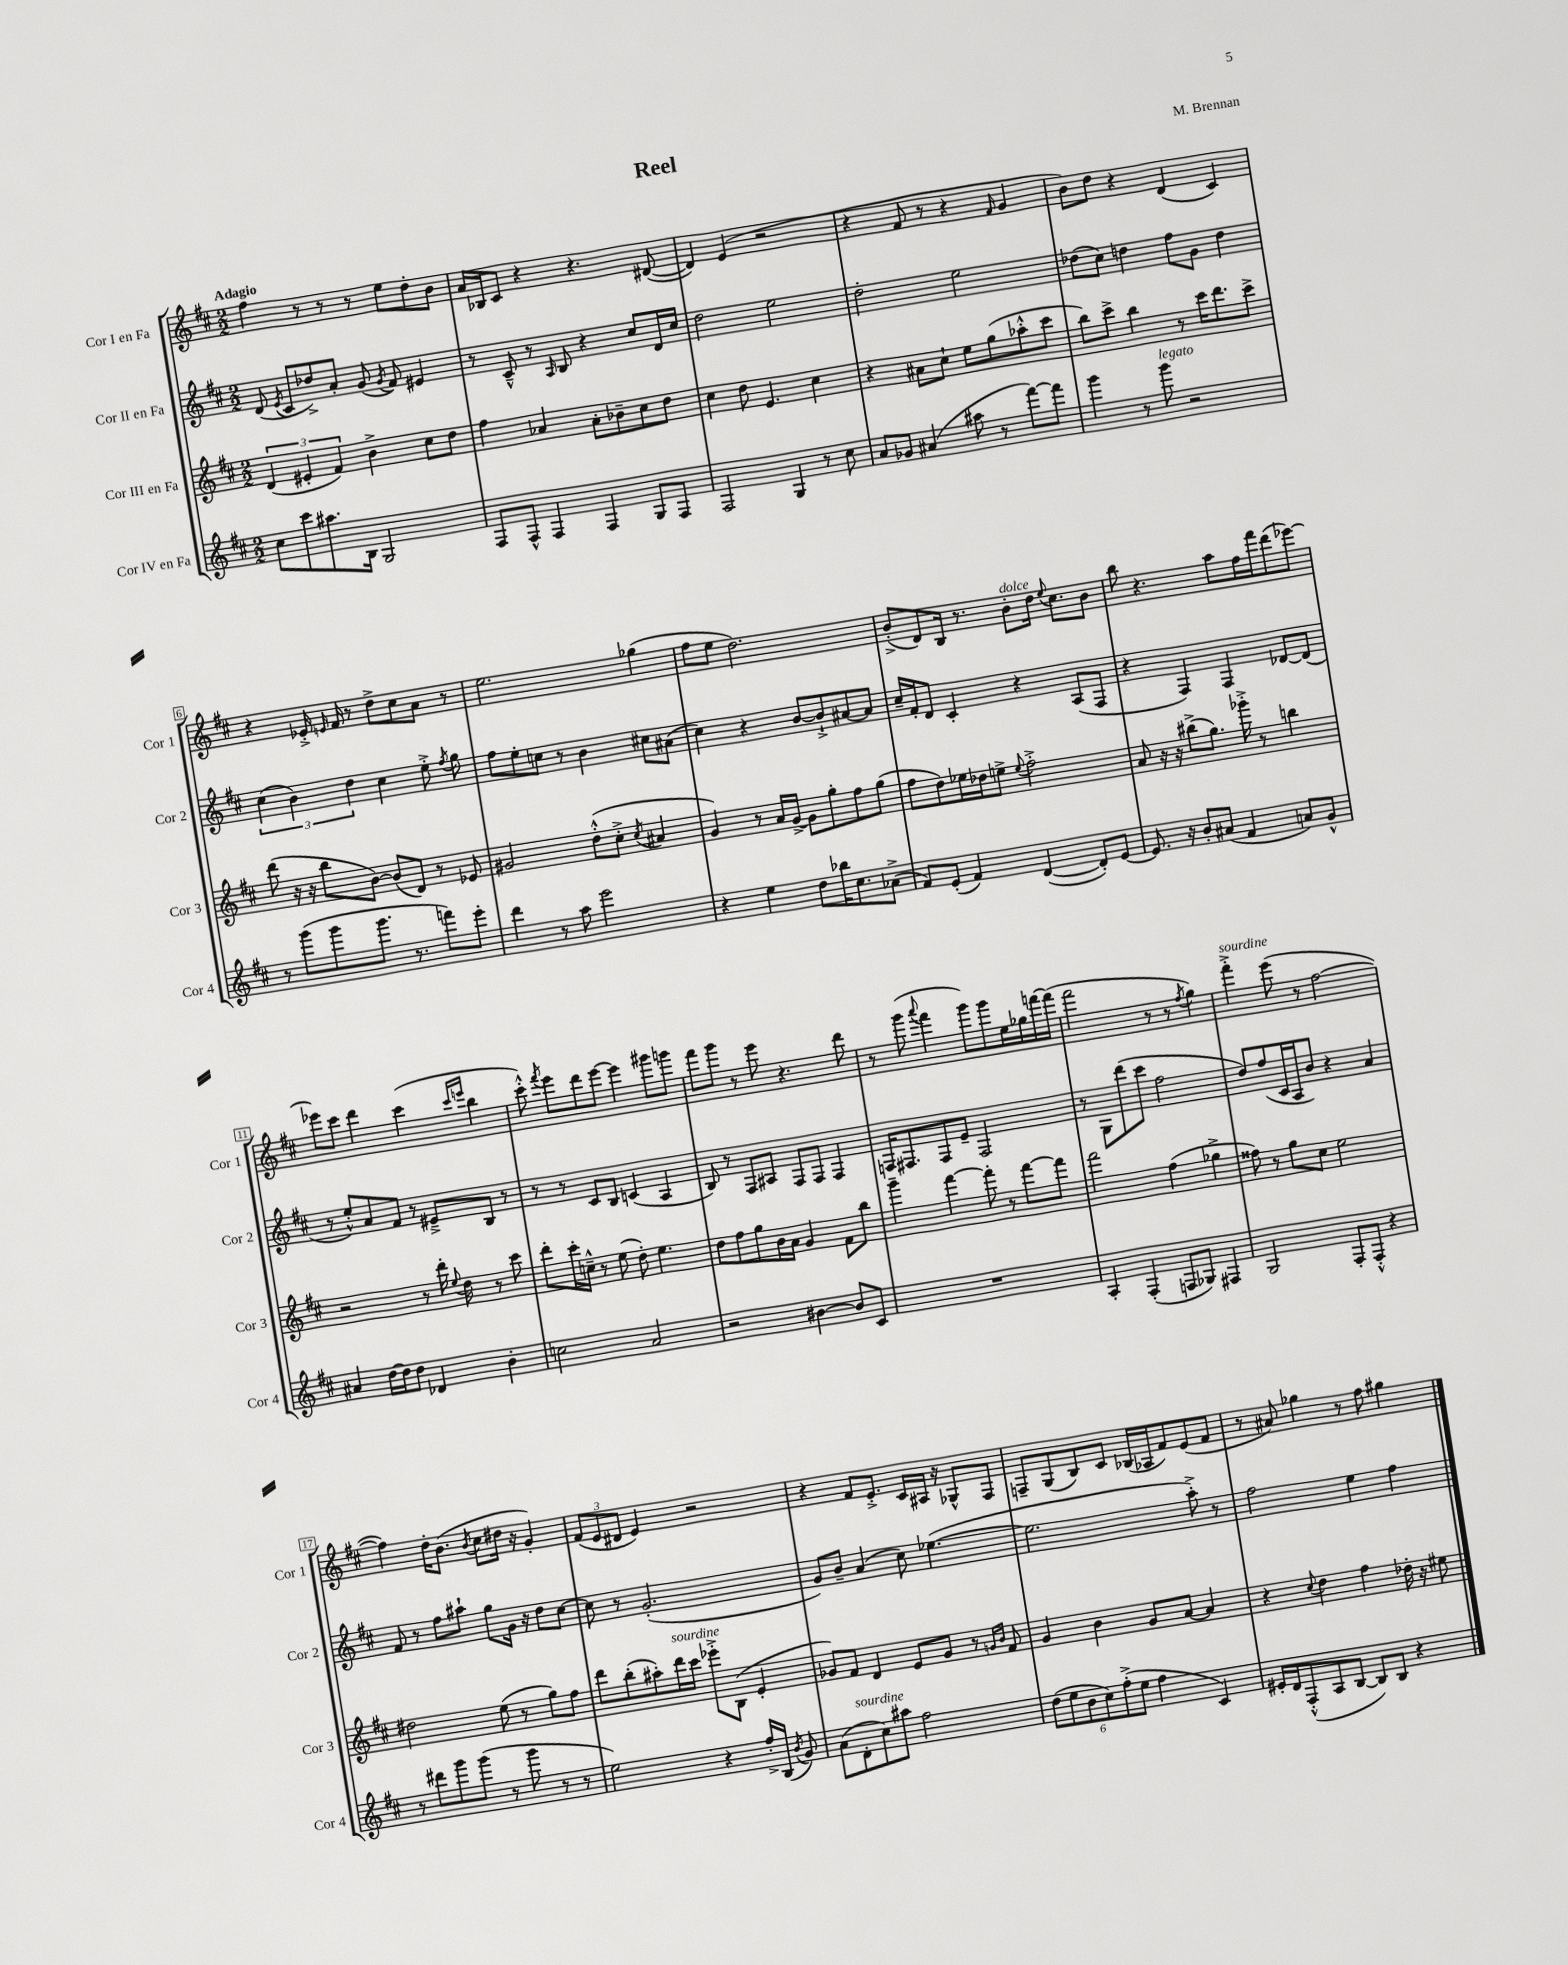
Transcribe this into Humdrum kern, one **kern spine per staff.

**kern	**kern	**kern	**kern
*staff4	*staff3	*staff2	*staff1
*clefG2	*clefG2	*clefG2	*clefG2
*k[f#c#]	*k[f#c#]	*k[f#c#]	*k[f#c#]
*M2/2	*M2/2	*M2/2	*M2/2
8cc#\L	(6d/	(8d/	4ff#\
.	.	8qe/	.
8ccc#\	.	8c#/L	.
.	6e#'/	.	.
8.aa#\	.	8dd-^/)	8r
.	6f#/)	.	.
.	.	8a'/J	8r
16B\Jk	.	.	.
2G/	4b^\	(8g/	8r
.	.	8qg/	.
.	.	8f#/)	8ee\L
.	8cc#\L	4e#/	8dd'\
.	8dd\J	.	8b\J
=	=	=	=
8F#/L	4ff#\	8r	16a/LL
.	.	.	16B-/J
8F#^^/J	.	8c#~^^/	8c#/J
4F#/	4a-/	8r	4r
.	.	16qqA/	.
.	.	8B/	.
4F#/	8a-'\L	4r	4.r
.	8b-~\	.	.
8G/L	8cc#\	8cc#/L	.
8F#/J	8dd\J	16d/L	([8d#/
.	.	16cc#/JJ	.
=	=	=	=
2F#/	4cc#\	2dd\	4d#/])
.	8dd\	.	(4e/
.	4.e/	.	.
4G/	.	2ee\	2r
8r	4cc#\	.	.
8cc#\	.	.	.
=	=	=	=
8a/L	4r	2dd'\	4r
8g-/J	.	.	.
(4a#/	8a#\L	.	8f#/
.	8cc#`\J	.	8r
8aa#\	8ee\L	2ee\	4r
8r	(8gg\	.	.
.	.	.	16qqf#/
[8fff#\L)	8aa-'^^\	.	4g/
8fff#\]J	8ccc#\J	.	.
=	=	=	=
4ggg\	8bb\L)	(8dd-\L	8b\L)
.	8ccc#^\J	8cc#\J)	8dd\J
8r	4bb\	4dd\	4r
8ggg\	.	.	.
2r	8r	8ff#\L	(4d/
.	16ccc#\LK	8g\J	.
.	8.ddd\	.	.
.	.	4dd\	4c#/)
.	8ccc#^\J	.	.
=	=	=	=
8r	(8ddd\	(6cc#\	4r
(8ggg\L	16r	.	.
.	.	6b\)	.
.	16r	.	.
8ggg\	8bb\L	.	16e-'^/
.	.	.	16qqe/
.	.	.	16f#/
.	.	6dd\	.
8.ggg\J	[8b\J)	.	8r
.	(8b/]L	4cc#\	8dd^\L
8.r	.	.	.
.	8d/J)	.	8cc#\
8fff\L)	8r	8ee'^\	8a\J
.	.	8qff#/	.
8eee'\J	8e-/	8gg\	8r
=	=	=	=
4ddd\	2g#/	8ff#\L	2.ee\
.	.	8ee'\	.
8r	.	8cc\J	.
8aa\	.	8r	.
2eee\	(8dd'^^\L	4b\	.
.	8cc#'^\J	.	.
.	8qcc#/	.	.
.	4a#/	8cc#\L	(4gg-\
.	.	(8a#\J	.
=	=	=	=
4r	4g/)	4cc#\)	8ff#\L
.	.	.	8ee\J
4ee\	8r	4r	2.dd\)
.	16a/LL	.	.
.	[16g^/JJ	.	.
8dd\L	8g\]L	[8b/L	.
16bb-\K	8gg'\	8b`^/]	.
8.cc#\	.	.	.
.	8ff#\	[8a#/	.
(8a-^\J	(8gg\J	8a#/]J	.
=	=	=	=
8f#/L)	8ff#\L	16cc#~/LL	(8b'^/L
.	.	16f#'/J	.
(8e'/J	8dd\)	8d/J	8d/)
4f#/)	16ee-\L	4c#'/	16B/Jk
.	16dd-\J	.	8.r
.	8ee^\J	.	.
.	8qqee/	.	.
([4d/	2ff#'^\	4r	8b'\L
.	.	.	16dd\Jk
.	.	.	8qqee/
.	.	.	8.cc#\L
8d'/]L)	.	(8A/L	.
[8e/J	.	8F#/J	8b\J
=	=	=	=
8.e/]	8a/	4r	8bb\
.	16r	.	4.r
16r	16r	.	.
8b'/L	(8bb#^\L	4F#/)	.
(8a#/J	8.gg\J)	.	.
4f#/	.	4F#/	8aa\L
.	16ggg-'^\	.	.
.	8r	.	16ff#\L
.	.	.	16fff#\J
8a/L)	4bb\	[8d-/L	(8ddd\
8g^^/J	.	(8d-/]J	[8eee-\J)
=	=	=	=
4a#/	2r	8r	8eee-\]L
.	.	8ee'^^/L)	8ccc#\J
[16dd\LL	.	8a/	4ddd\
16dd\]J	.	.	.
8dd\J	.	8f#/J	.
4d-/	8r	8r	(4ccc#\
.	16ddd'\	8e#~^/L	.
.	8qqee/	.	.
.	16dd\	.	.
.	.	.	16qqccc#/LL
.	.	.	16qqeee/JJ
4b'\	8r	8B/J	4bb\
.	8ccc#\	8r	.
=	=	=	=
2cc\	8ddd'\L	8r	8ccc#'^^\)
.	.	.	8qfff#/
.	16ccc#'\L	8r	8eee\L
.	16cc~^^\JJ	.	.
.	8r	8c#/L	8ddd\
.	(8ee\	8B/J	[8eee\J
2a/	8dd'\)	(4c/	4eee\]
.	4.ee\	.	.
.	.	4A/	8ggg#\L
.	.	.	8ggg\J
=	=	=	=
2r	8dd\L	8B/)	8fff#\L
.	8ff#\	8r	8ggg\J
.	8gg\	8F#/L	8r
.	16b\L	8A#/J	8eee\
.	16a\JJ	.	.
[4b#\	4g/	8F#/L	4.r
.	.	8F#/J	.
8b#/]L	8f#\L	4F#/	.
8c#/J	8bb\J	.	8ddd\
=	=	=	=
1r	4ggg~\	16F/LK	8r
.	.	8.F#/	.
.	.	.	(8ggg\
.	.	.	8qqaaa/
.	[4fff#\	8F#/	4fff#\
.	.	8e~/J	.
.	8fff#'\]	2F#/	8ggg\L)
.	8r	.	8ggg\
.	[8fff#\L	.	16ee\L
.	.	.	16gg-\
.	8fff#\]J	.	[16fff\
.	.	.	(16fff\]JJ
=	=	=	=
4A'/	2fff#\	8r	2fff#\
.	.	8G\L	.
(4F#'/	.	(8ddd\	.
.	.	8ccc#\J	.
8F/L	(4ff#\	2ff#\	8r
8G-/J)	.	.	8r
.	.	.	8qff#/
4F#/	4gg-^\	.	4gg\)
=	=	=	=
2G/	8ff##\)	8dd/L)	4fff#'^\
.	8r	(8ff#/	.
.	8gg\L	16c#/L	(8eee\
.	.	16A/J	.
.	8cc#\J	8b/J)	8r
8F#'/L	2ee\	4r	[2ff#\
8F#'^^/J	.	.	.
4r	.	4a/	.
=	=	=	=
8r	2dd#\	8f#/	4ff#\])
8ddd#\L	.	8r	.
8ggg\	.	8ff#\L	16dd'\LK
.	.	.	(8.b\J
(8ggg\J	.	8aa#`\J	.
.	.	.	8qb/
8r	(8ee\	8gg\L	8cc#\L
8ggg\	8r	16g\Jk	16dd#\Jk
.	.	16r	16r
8r	8gg\L)	8dd\L	4g'/)
8r	8ff#\J	[8cc#\J	.
=	=	=	=
2ee\)	8ddd\L	8cc#\]	(12f#/L
.	.	.	12e/
.	(8bb'\	8r	.
.	.	.	12d#/J
.	8aa#'\)	(2.g'/	4e/)
.	16ddd\L	.	.
.	16ccc#\JJ	.	.
4r	8eee-'^\L	.	2r
.	(8B\J	.	.
16ff#'^/LL	4e'/	.	.
(16B/JJ	.	.	.
8qb/	.	.	.
8g/)	.	.	.
=	=	=	=
(8a\L	8g-/L)	8g/L)	4r
8d'\	8f#/J	8b~/J	.
8cc#\)	4d/	(4a/	8f#/L
8aa#\J	.	.	8.e'^/J
2ff#\	8e/L	8cc#\)	.
.	.	.	16c#/LL
.	8g-/J	([4.ee-\	16A#/JJ
.	.	.	16r
.	8r	.	8G-^^/L
.	16qqg/LL	.	.
.	16qqb/JJ	.	.
.	8f#/	.	8F#/J
=	=	=	=
(12dd\L	4g/	2.ee-\]	8F~/L
12ee\	.	.	.
.	.	.	(8G/
12b\	.	.	.
12cc#\)	4b\	.	8B/)
(12ff#'^\	.	.	.
.	.	.	8c#/J
12ee\J	.	.	.
4ff#\	8g/L	.	(16B-/LL
.	.	.	16A-/J
.	[8a/J	.	8f#/)
4c#/)	4a/]	8aa'^\)	(8e/
.	.	8r	8f#/J
=	=	=	=
16e#'/LL	4r	2ff#\	8r
16d/J	.	.	.
(8F#'^^/	.	.	8a#/)
.	8qqcc#/	.	.
8A/	4dd\	.	4gg-\
[8B/J	.	.	.
8B/]L)	4ff#\	4ee\	8r
8B/J	.	.	8ff#\
4r	16dd-'\	4ff#\	4gg#\
.	16r	.	.
.	8ee#\	.	.
==	==	==	==
*-	*-	*-	*-
